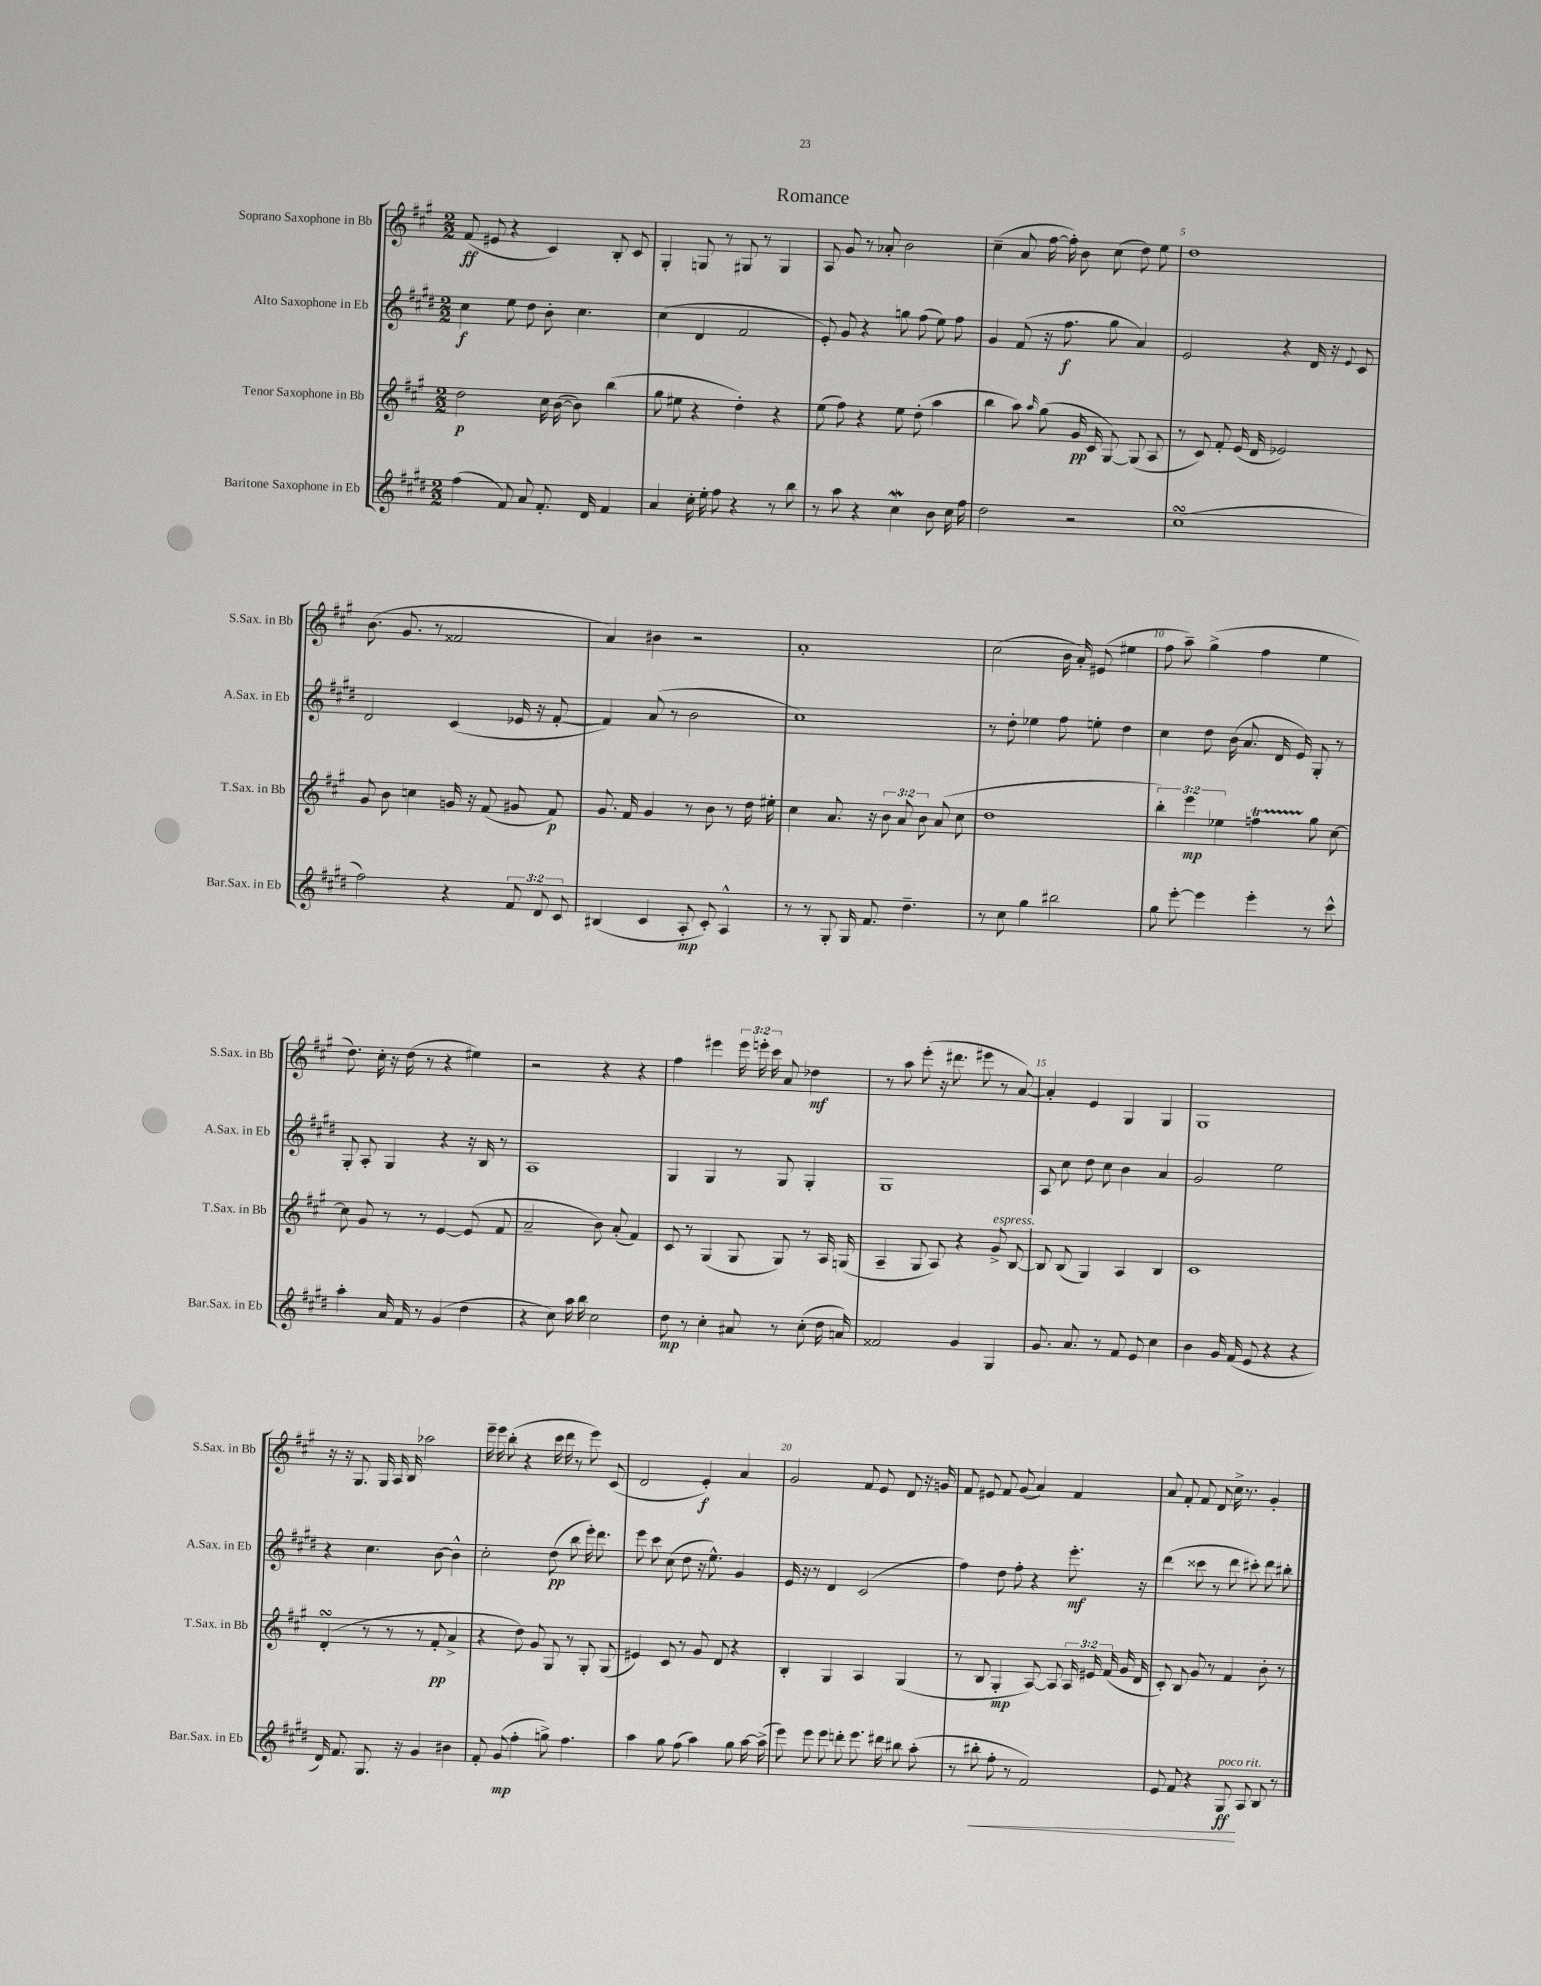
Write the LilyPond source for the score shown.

\header { title = "Romance" }
<<
\new StaffGroup <<
\new Staff = "s0" \with { instrumentName = "Soprano Saxophone in Bb" shortInstrumentName = "S.Sax. in Bb" } {
    \clef treble \key a \major \numericTimeSignature \time 2/2 \override Staff.TupletNumber.text = #tuplet-number::calc-fraction-text
    \autoBeamOff fis'8\ff( eis'8 r4 cis'4) b8-. cis'8 |
    gis4-. g8 r8 gis8 r8 gis4 |
    a8 gis'8 r8 aes'8-. b'2 |
    cis''4--( a'8 fis''16~ fis''16-.) b'8 cis''8( d''8) e''8 |
    d''1 |
    b'8.( gis'8. r8 fisis'2 |
    a'4) bis'4 r2 |
    a'1-. |
    cis''2( b'16 a'16-.) eis'8( eis''4 |
    fis''8 a''8--) gis''4->( fis''4 e''4 |
    d''8.) cis''16-. r16 d''16( r8 r4 eis''4) |
    r2 r4 r4 |
    fis''4 eis'''4 \tuplet 3/2 { eis'''16 e'''16-. cis'''16 } a'8 des''4\mf |
    r8 a''8 e'''8-.( r16 dis'''8. eis'''8 r8 a'8~) |
    a'4-. e'4 gis4 gis4 |
    gis1 |
    r16 r16 gis8. gis16 a16 b16 aes''2 |
    e'''16-- e'''16 b''8-.( r4 cis'''16 d'''16 r8 e'''8) cis'8( |
    d'2 e'4-.\f) a'4 |
    gis'2 fis'8 e'8 d'8 r16 g'16 |
    fis'8 eis'8 fis'8 gis'8( a'4) fis'4 |
    a'8 fis'8-. fis'8 d'8 cis''16-> r8. gis'4-. \bar "|." |
}
\new Staff = "s1" \with { instrumentName = "Alto Saxophone in Eb" shortInstrumentName = "A.Sax. in Eb" } {
    \clef treble \key e \major \numericTimeSignature \time 2/2
    \autoBeamOff cis''4\f e''8 dis''8 b'8-. cis''4. |
    cis''4( dis'4 fis'2 |
    e'8-.) gis'8 r4 g''8 fis''8( e''8) fis''8 |
    gis'4 fis'8( r16 fis''8.\f gis''8 a'4) |
    e'2 r4 dis'16 r16 \appoggiatura { e'8 } cis'8 |
    dis'2 cis'4( ees'16 r16 fis'8~-. |
    fis'4) a'8( r8 b'2 |
    cis''1) |
    r8 dis''8-. ees''4 fis''8 e''8-. dis''4 |
    cis''4 dis''8 b'16( a'8. dis'16 e'16) gis8-. r8 |
    gis8-. a8-. gis4 r4 r16 b16 r8 |
    a1 |
    gis4 gis4 r8 gis8 gis4-. |
    gis1 |
    a8 cis''8 dis''8 cis''8 b'4 a'4 |
    gis'2 e''2 |
    r4 cis''4. b'8~ b'4-^ |
    cis''2-. dis''8\pp( b''8 e'''16-.) dis'''8. |
    e'''8 cis'''8 cis''8( dis''8 r16 e''8.-^) gis'4 |
    e'16 r16 r8 dis'4 cis'2( |
    fis''4) dis''8 fis''8-. r4 e'''8.-.\mf r16 |
    dis'''4( cisis'''8 r8 dis'''8 cis'''8-.) dis'''8 bis''8-. \bar "|." |
}
\new Staff = "s2" \with { instrumentName = "Tenor Saxophone in Bb" shortInstrumentName = "T.Sax. in Bb" } {
    \clef treble \key a \major \numericTimeSignature \time 2/2 \override Staff.TupletNumber.text = #tuplet-number::calc-fraction-text
    \autoBeamOff d''2\p cis''16 b'16~( b'8) b''4( |
    gis''8 eis''8 r4 d''4-.) r4 |
    e''8( fis''8) r4 e''8 d''8-.( a''4 |
    b''4 a''8) \grace { a''16 } gis''8( gis'16\pp cis'16 gis8~) gis8( a8 |
    r8 cis'8) fis'8-. e'16( d'16 ees'2) |
    gis'8 b'8 c''4 g'16 r16 fis'8( gis'8 fis'8\p) |
    gis'8. fis'16 gis'4 r8 b'8 r8 d''16 eis''16-. |
    cis''4 a'8. r16 \tuplet 3/2 { b'8 a'8 b'8 } a'8( cis''8 |
    d''1 |
    \tuplet 3/2 { b''4-.) e'''4\mp ees''4 } f''4\startTrillSpan gis''8\stopTrillSpan cis''8~ |
    cis''8 gis'8 r8 r8 e'4~ e'8( fis'8 |
    a'2-- b'8) a'8-.( fis'4) |
    cis'8 r8 gis4( gis8 gis8) r8 a16 g16( |
    a4-- gis8 a8) r4 gis'8->^\markup { \italic "espress." } b8~ |
    b8 b8( gis4) a4 b4 |
    cis'1 |
    d'4-.\turn( r8 r8 r8 fis'8-.\pp a'4-> |
    r4 d''8) gis'8 gis8 r8 gis8-. gis8( |
    eis'4) cis'8 r8 gis'8 d'8 r4 |
    b4-. gis4 a4 gis4( |
    r8 b8 gis4-.\mp a8~) a8 \tuplet 3/2 { a16 eis'16 fis'16( } gis'16 d'16 |
    cis'8-.) b8 gis'8 r8 fis'4 b'8-. r8 \bar "|." |
}
\new Staff = "s3" \with { instrumentName = "Baritone Saxophone in Eb" shortInstrumentName = "Bar.Sax. in Eb" } {
    \clef treble \key e \major \numericTimeSignature \time 2/2 \override Staff.TupletNumber.text = #tuplet-number::calc-fraction-text
    \autoBeamOff fis''4( fis'8) a'8 fis'8.-. dis'16 fis'4 |
    a'4 cis''16-. e''16-. fis''8 r4 r8 b''8 |
    r8 a''8 r4 cis''4\mordent b'8 cis''16 fis''16 |
    dis''2 r2 |
    cis''1\turn( |
    fis''2) r4 \tuplet 3/2 { fis'8 dis'8 cis'8 } |
    bis4( cis'4 a8-.\mp cis'8-.) a4-^ |
    r8 r8 gis8-. gis16 fis'8. dis''4.-- |
    r8 cis''8 gis''4 bis''2 |
    gis''8 e'''8~-. e'''4 e'''4-. r8 cis'''8-^ |
    a''4-. a'16 fis'16 r8 gis'4( dis''4 |
    r4 cis''8) a''16 b''16 cis''2 |
    dis''8\mp r8 cis''4-. ais'8 r8 cis''8-.( dis''16 a'16) |
    fisis'2 gis'4 gis4 |
    gis'8. a'8. r8 fis'8 e'8 cis''4 |
    b'4 gis'16 fis'16( e'8 r4 r4 |
    dis'16) fis'8. gis8. r16 gis'4 bis'4 |
    fis'8-. gis'8\mp( fis''4-. g''8->) fis''4. |
    a''4 gis''8 fis''8( a''4) gis''8 a''16~ a''16->( |
    e'''8) e'''8 e'''8 d'''8-. e'''8. dis'''16 bis''8 a''8-.( |
    r8 bis''8-.\< fis''8-. r8 fis'2) |
    e'8 fis'8 r4 gis8\ff\!^\markup { \italic "poco rit." } a8 b8 r8 \bar "|." |
}
>>
>>
\layout { \context { \Score \override BarNumber.break-visibility = ##(#f #t #t) barNumberVisibility = #(every-nth-bar-number-visible 5) } }
